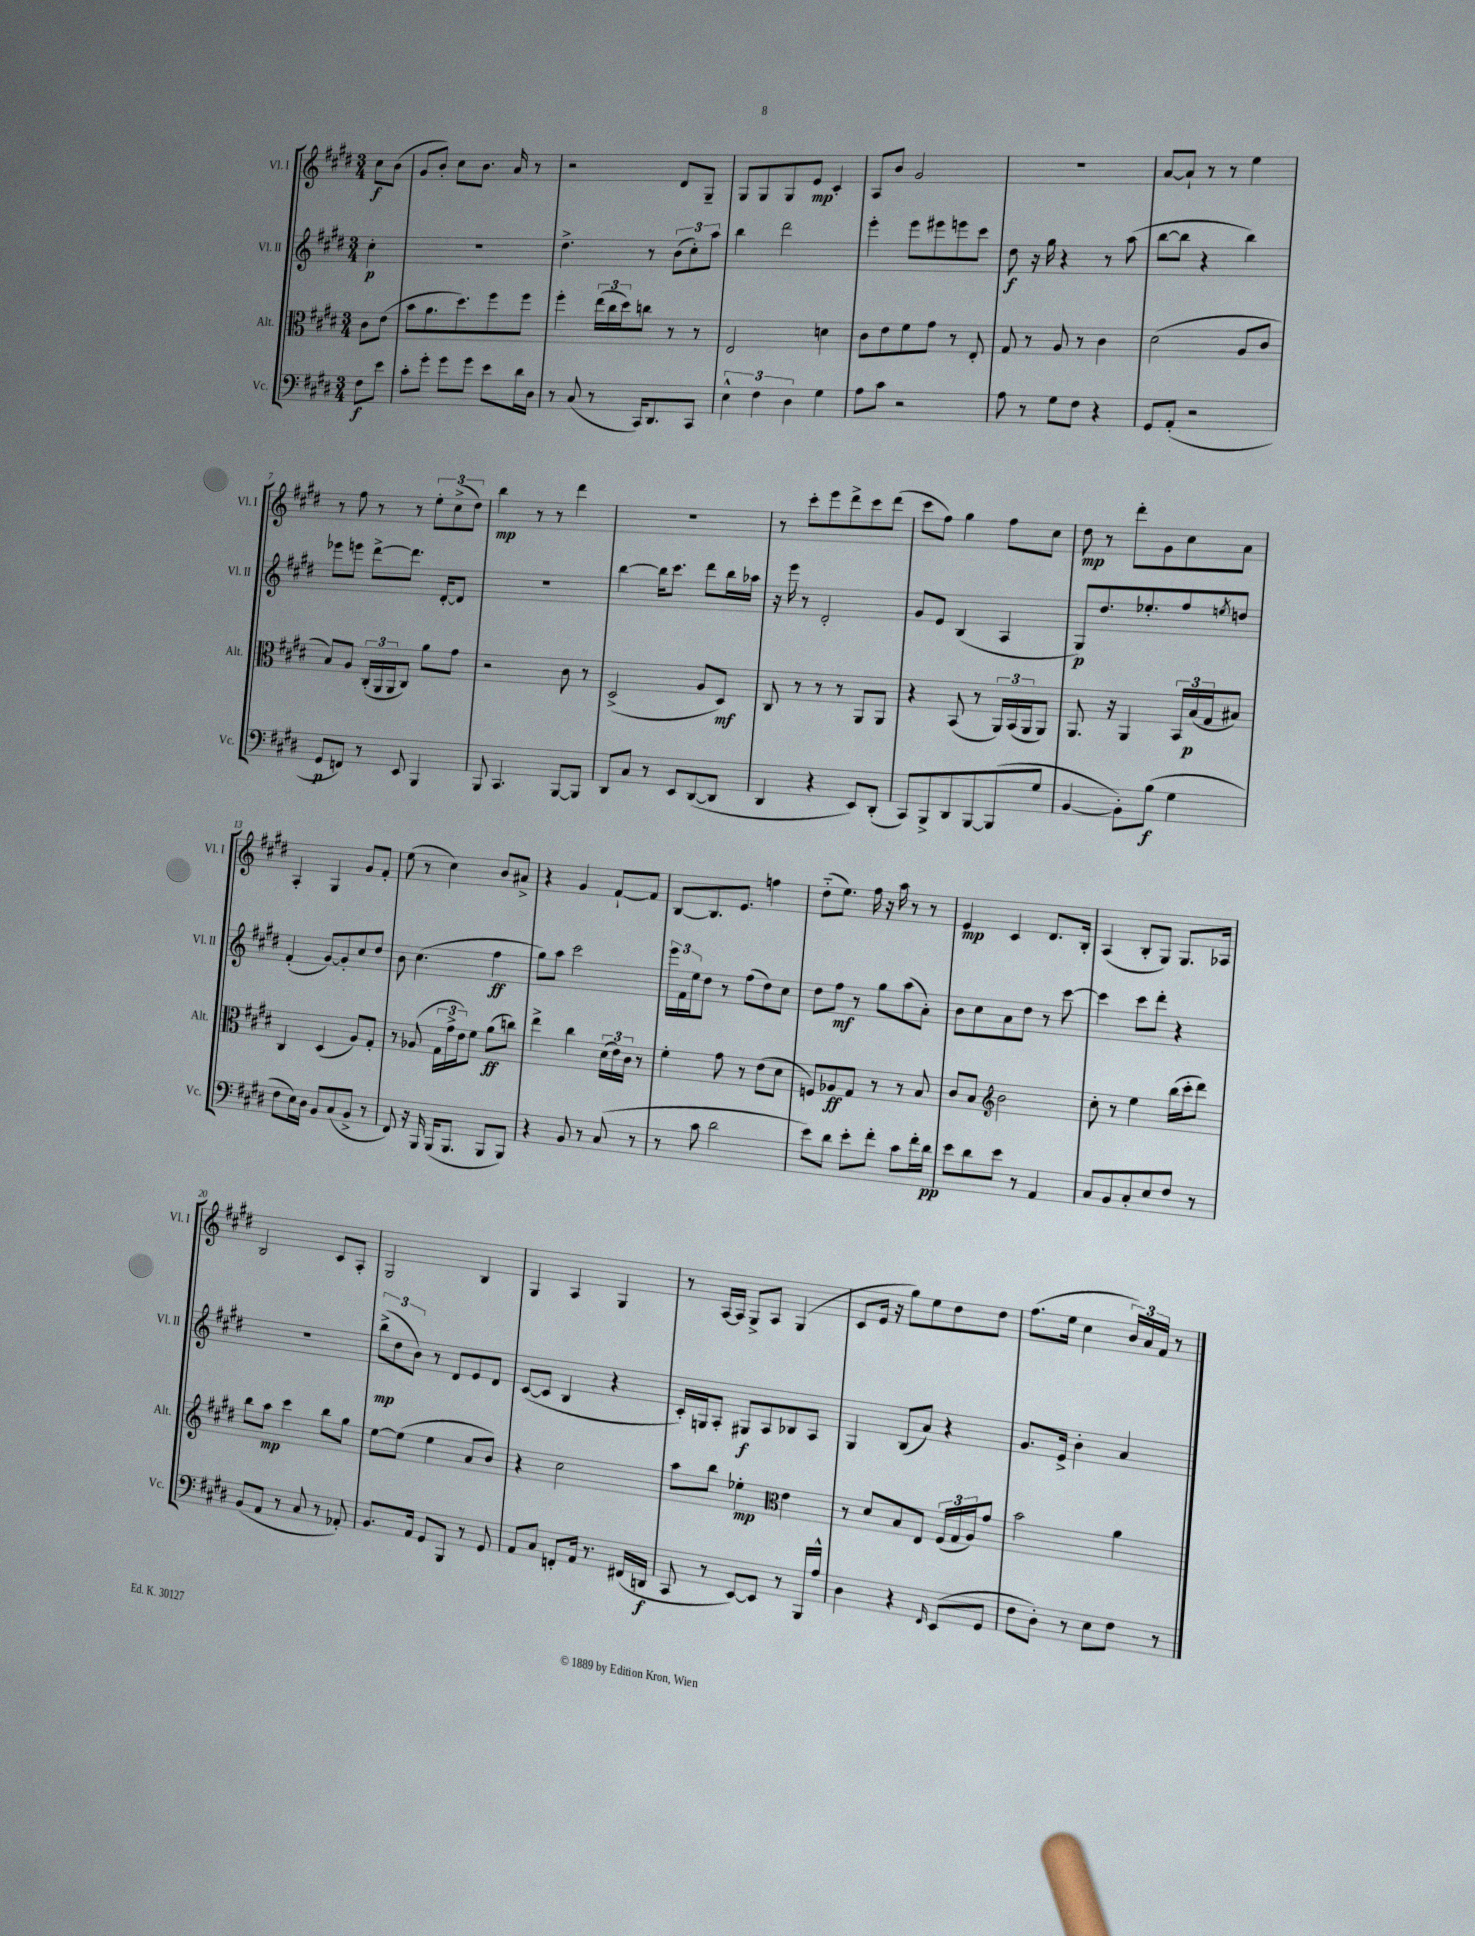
<<
\new StaffGroup <<
\new Staff = "s0" \with { instrumentName = "Vl. I" shortInstrumentName = "Vl. I" } {
    \clef treble \key e \major \numericTimeSignature \time 3/4 \partial 4
    cis''8\f b'8( |
    gis'8 b'8-.) cis''8 b'8. a'16 r8 |
    r2 dis'8 gis8-- |
    gis8 gis8 gis8 e'8\mp cis'4-. |
    a8 b'8 gis'2 |
    R2. |
    a'8~ a'8-! r8 r8 e''4 |
    r8 fis''8 r8 r8 \tuplet 3/2 { e''8-. cis''8->( dis''8) } |
    b''4\mp r8 r8 dis'''4 |
    R2. |
    r8 cis'''8-. e'''8 dis'''8-> cis'''8 dis'''8( |
    cis'''8 fis''8) gis''4 fis''8 cis''8 |
    dis''8\mp r8 dis'''8-. gis'8 cis''8 a'8 |
    a4-. gis4 gis'8 fis'8-. |
    e''8( r8 cis''4) b'8 ais'8-> |
    r4 gis'4 fis'8~-! fis'8 |
    b8~ b8. e'8. f''4 |
    dis''8-_( e''8.) fis''16 r16 a''16 r8 r8 |
    e'4\mp cis'4 dis'8. b16-. |
    a4( b8-. gis8) gis8. aes16 |
    b2 cis'8 a8-. |
    gis2 b4 |
    gis4 a4 gis4 |
    r8 a16~ a16 gis8-> a8 gis4( |
    cis'8 e'16 r16 gis''8) e''8 dis''8 dis''8 |
    fis''8.( e''16 cis''4 \tuplet 3/2 { b'16) a'16 fis'16 } r8 \bar "|." |
}
\new Staff = "s1" \with { instrumentName = "Vl. II" shortInstrumentName = "Vl. II" } {
    \clef treble \key e \major \numericTimeSignature \time 3/4 \partial 4
    cis''4-.\p |
    R2. |
    dis''4.-> r8 \tuplet 3/2 { b'8( cis''8-.) a''8 } |
    b''4 dis'''2 |
    e'''4-. e'''8 eis'''8 e'''8 cis'''8 |
    dis''8\f r16 gis''16 r4 r8 a''8( |
    b''8~ b''8 r4 b''4) |
    ees'''8 e'''8 dis'''8~-> dis'''8. dis'16~-. dis'8 |
    R2. |
    b''4~ b''16 cis'''8. dis'''8 b''16 aes''16 |
    r16 e'''16 r8 dis'2-. |
    gis'8 e'8 b4( a4 |
    gis8\p) dis''8. ees''8.-. fis''8 \acciaccatura { e''8 } d''8 |
    fis'4-.( gis'8~) gis'8-. cis''8 dis''8 |
    b'8 cis''4.( fis''4\ff |
    gis''8) a''8 cis'''2 |
    \tuplet 3/2 { e'''16 fis'16 e''16 } dis''8 r8 fis''8( dis''8) cis''8 |
    dis''8 fis''8\mf r8 gis''8 a''8( a'8-.) |
    b'8 cis''8 a'8 dis''8 r8 cis'''8~ |
    cis'''4 cis'''8 dis'''8-. r4 |
    R2. |
    \tuplet 3/2 { b''8->\mp( dis''8 b'8) } r8 dis'8 e'8 dis'8 |
    cis'8~( cis'8 b4 r4 |
    cis'16-.) g16 a8-. gis8\f a8 bes8 a8 |
    gis4 b8( a'8) r4 |
    gis'8. e'16-> b'4-. a'4 \bar "|." |
}
\new Staff = "s2" \with { instrumentName = "Alt." shortInstrumentName = "Alt." } {
    \clef alto \key e \major \numericTimeSignature \time 3/4 \partial 4
    cis'8 e'8( |
    b'8 a'8. dis''8.) fis''8 fis''8 |
    fis''4-. \tuplet 3/2 { e''16( cis''16 dis''16) } c''8 r8 r8 |
    e2 d'4 |
    cis'8 e'8 fis'8 gis'8 r8 e8-. |
    gis8 r8 a8 r8 cis'4 |
    dis'2( a8 cis'8 |
    b8) a8 \tuplet 3/2 { cis16-.( a,16 a,16 } cis8) a'8 gis'8 |
    r2 cis'8 r8 |
    dis2->( a8 dis8\mf) |
    cis8 r8 r8 r8 a,8 a,8 |
    r4 b,8( r8 \tuplet 3/2 { a,16) b,16( a,16 } a,8) |
    a,8. r16 a,4 \tuplet 3/2 { b,16 b16\p( gis16 } bis8) |
    cis4 dis4( a8) gis8-. |
    r8 aes8( \tuplet 3/2 { gis16 gis'16-> e'16) } fis'8 a'8\ff( c''8) |
    e''4-> cis''4 \tuplet 3/2 { dis'16( e'16) cis'16 } r8 |
    fis'4-. gis'8 r8 e'8( dis'8 |
    f8) aes8\ff gis8 r8 r8 b8 |
    cis'8 b8 \clef treble b'2 |
    cis''8-. r8 e''4 b''16( cis'''16-. dis'''8) |
    b''8 a''8\mp cis'''4 b''8 gis''8 |
    e''8~ e''8( e''4 a'8 b'8) |
    r4 cis''2 |
    a''8 b''8 ees''4-.\mp \clef alto e'4 |
    r8 dis'8 b8 e8 \tuplet 3/2 { fis16( gis16 a16) } gis'8 |
    b'2 a'4 \bar "|." |
}
\new Staff = "s3" \with { instrumentName = "Vc." shortInstrumentName = "Vc." } {
    \clef bass \key e \major \numericTimeSignature \time 3/4 \partial 4
    fis8\f e'8 |
    cis'8-. gis'8-. gis'8 gis'8 e'8 dis'16 dis16 |
    r8 cis8( r8 cis,16) dis,8. cis,8 |
    \tuplet 3/2 { e4-^ fis4 dis4 } gis4 |
    a8 cis'8 r2 |
    a8 r8 gis8 fis8 r4 |
    gis,8 a,8-.( r2 |
    gis,8\p f,8) r8 e,8 b,,4 |
    b,,8 cis,4. b,,8~ b,,8 |
    dis,8 cis8 r8 e,8 dis,8~( dis,8 |
    dis,4 r4 e,8) dis,8-.( |
    cis,8) b,,8-> dis,8 b,,8~ b,,8( gis8 |
    b,4~ b,8-.) b8\f( gis4 |
    fis8 e16) dis16 b,8 cis8( b,8-> r8 |
    fis,8) r16 b,,16 b,,16( b,,8. b,,8 b,,8) |
    r4 b,8 r8 cis8( r8 |
    r8 cis'8 dis'2 |
    e'8) dis'8 e'8-. fis'8-. cis'8 fis'16-. dis'16\pp |
    e'8 dis'8 e'8 r8 a,4 |
    cis8 b,8 cis8-. e8 fis8 r8 |
    b,8( a,8 r8 cis8 r8 aes,8-.) |
    b,8. a,16 gis,8 b,,8 r8 gis,8 |
    a,8 cis8 f,8-. a,16 r8. fis,16( d,16\f |
    cis,8 r8 e,8~) e,8 r8 b,,16 a16-^ |
    dis4 r4 \grace { fis,16 } e,8( gis,8 |
    fis8 dis8-.) r8 e8 fis8 r8 \bar "|." |
}
>>
>>
